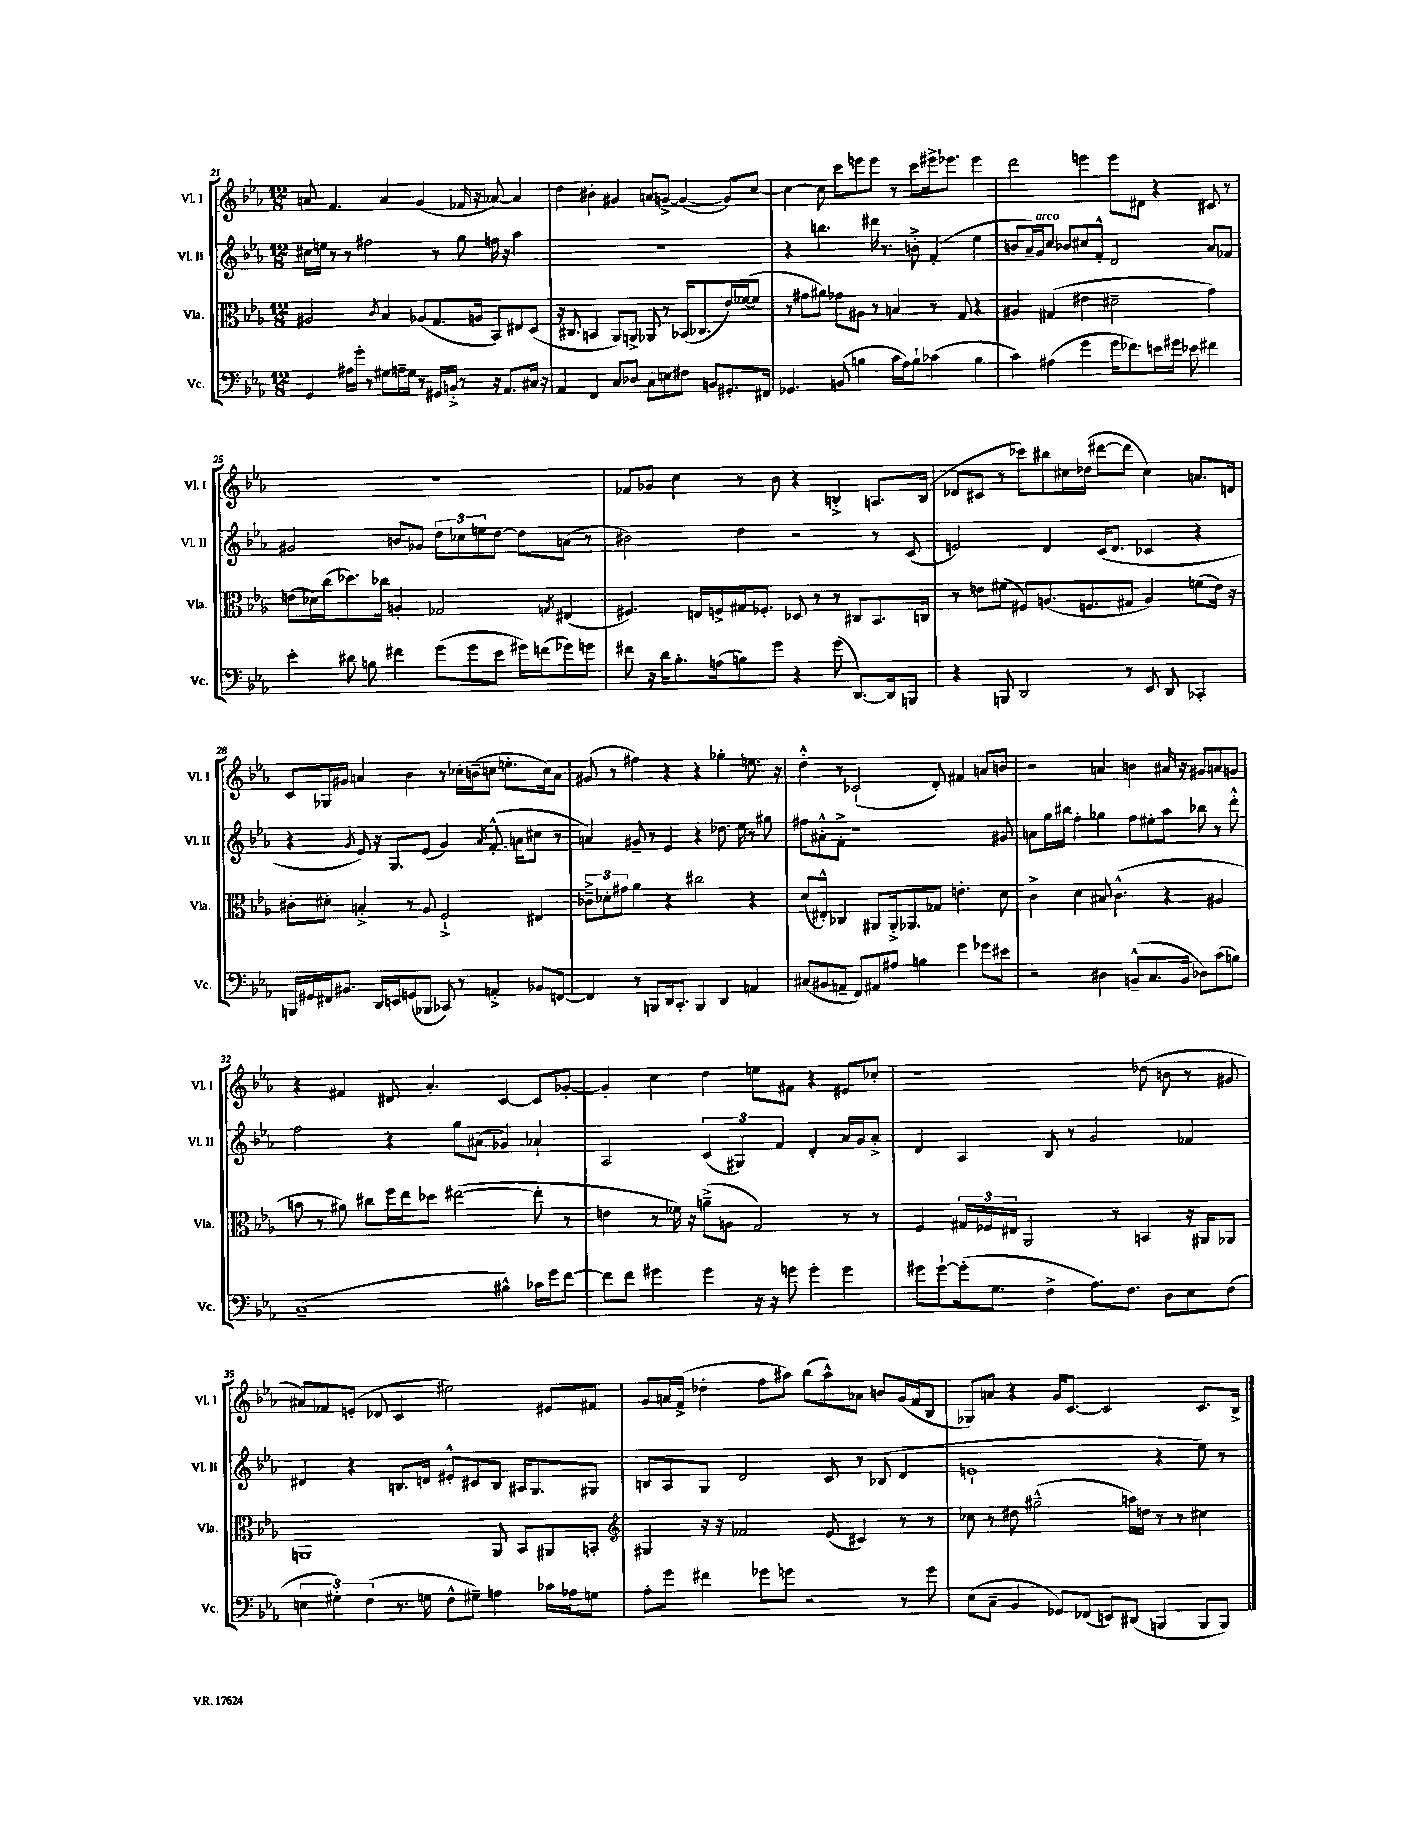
<<
\new StaffGroup <<
\new Staff = "s0" \with { instrumentName = "Vl. I" shortInstrumentName = "Vl. I" } {
    \clef treble \key ees \major \numericTimeSignature \time 12/8
    a'8 f'4. a'4 g'4( fes'16 r16 aes'8~) aes'4 |
    d''4 bis'4-. gis'4 a'8 g'8~-> g'4~( g'8) c''8~ |
    c''4~ c''8 c'''8 e'''8 e'''8 r8 c'''8 eis'''16-> ees'''8. ees'''4 |
    d'''2 e'''4 e'''8 dis'8 r4 cis'8 r8 |
    R1. |
    fes'8 ges'8 c''4 r8 bes'8 r4 b4-.-> a8. b16( |
    des'8 cis'8 r8 ces'''8) bis''8 cis''16 des''16( dis'''8~ dis'''8 cis''4) a'8. d'16 |
    c'8 ges16 gis'16 a'4 bes'4 r8 ces''16-. b'16--( c''8 e''8.-. c''16) a'8 |
    gis'8( r8 fis''4) r4 r4 ges''4-. e''8. r16 |
    d''4-.-^ r8 ces'2-!( d'8-.) fis'4 a'8 b'8 |
    r2 a'4 b'4 ais'16 r16 gis'8 a'8 g'8 |
    r4 fis'4 dis'8 aes'4.-. c'4~ c'8 ges'8~-. |
    ges'4-. c''4 d''4 e''8 fis'8 r4 eis'8 ces''8-. |
    r1 des''8( b'8 r8 gis'8 |
    ais'8) fes'8 e'8-.( des'8 c'4 eis''2) eis'8 fis'8 |
    g'8 a'16 f'16->( des''4-. f''8 ais''8) bes''8( ais''8-^) aes'8 b'8 g'16( f'16 bes8 |
    ges8) a'8 r4 g'16 c'8.~ c'2 c'8. bes16-> \bar "|." |
}
\new Staff = "s1" \with { instrumentName = "Vl. II" shortInstrumentName = "Vl. II" } {
    \clef treble \key ees \major \numericTimeSignature \time 12/8
    cis''16 e''16 r8 r8 fis''2 r8 g''8 f''16 r16 aes''4 |
    R1. |
    r4 b''4. dis'''16 r8. b'8-.-> f'4-.( ees''4 |
    b'8 aes'16--) g'16^\markup { \italic "arco" } c''8 bes'8 cis''8 f'8-.-^ d'2 aes'8 fes'8 |
    gis'2 b'8 ges'8 \tuplet 3/2 { d''8 ces''8 e''8 } d''8~ d''8 a'8( r8 |
    bis'2) d''4 r2 r8 c'8( |
    e'2) d'4 c'16( d'8. ces'4 r4 |
    r4 \acciaccatura { g'8 } ees'8) r16 g8. ees'8( g'4) \acciaccatura { aes'8 } f'8.-.-^( a'16 cis''8 r8 |
    a'4) gis'8-- r8 ees'4 r4 des''8. ees''16 r8 gis''8 |
    fis''8 ais'8-.-^ f'8-.-> r1 gis'8 |
    a'8 g''16 bis''16 f''4-. ges''4 f''8 eis''8-. aes''8 bes''8 r8 d'''8-.-^ |
    f''2 r4 g''8 ais'8( ges'4) aes'4-! |
    aes2 \tuplet 3/2 { c'4( gis4) f'4 } d'4-. aes'16 g'16 aes'8-.-> |
    d'4 aes4 bes8 r8 g'2 fes'4 |
    dis'4 r4 b8. d'16 eis'8-.-^ cis'8 b8 ais16 g8. gis8 |
    b8 aes8 g8 d'2 c'8 r8 bes8( d'4 |
    e'1-! r4 ees''8) r8 \bar "|." |
}
\new Staff = "s2" \with { instrumentName = "Vla." shortInstrumentName = "Vla." } {
    \clef alto \key ees \major \numericTimeSignature \time 12/8
    ais2 \acciaccatura { c'8 } bes4 aes8( g8. a16 bes,8) eis8 d8( |
    r16 cis8. b,4 aes,8) a,8-> aes,8 r8 bes,16( ces8. ees'16) fes'16~( fes'8 |
    r8 gis'8 ais'8) ges'8 ais8 r8 b4 r8 g8 r4 |
    ais4 gis4( eis'4 dis'2-- g'4) |
    e'8( des'16) c''16( des''8.) ces''16 a4-. ges2 \acciaccatura { g8 } eis4( |
    fis4.) e16 f16-> gis16 fes8.-. des8 r8 r8 cis8 bes,8. c16 |
    r8 e'8 fis'8( fis8) a8.( f8. gis8 a4) f'8( e'16) r16 |
    cis'8-. dis'8-. b4-.-> r8 aes8 f2-!-> eis4 |
    \tuplet 3/2 { ces'8---> des'8-. gis'8 } aes'4 r4 cis''2 r4 |
    d'8( eis8-.-^) ces4 ais,8 ais,16-.-> aes,8. ges8 e'4.-. d'8 |
    c'4-> d'4 bis8 c'4.-^( r4 ais4 |
    b'8 r8 ais'8) cis''8 f''16 ees''16 des''8 eis''2~( eis''8-. r8 |
    e'4 r8 fes'16) r16 a'8--->( a8 g2) r8 r8 |
    f4 \tuplet 3/2 { gis16 fes16 eis16 } aes,2 r8 b,4 r16 ais,16 aes,8 |
    a,1 a,8 bes,8 ais,8 b,8-. |
    \clef treble gis4 r16 r16 fes'2 ees'8( cis'4) r8 r8 |
    ces''8 r8 dis''8 gis''2---^( a''16) d''16 r8 r8 cis''4 \bar "|." |
}
\new Staff = "s3" \with { instrumentName = "Vc." shortInstrumentName = "Vc." } {
    \clef bass \key ees \major \numericTimeSignature \time 12/8
    g,4 ais16 g'16-. r8 gis8 a16-- gis16 r8 gis,16 b,16-.-> r8 r16 aes,8. cis16 r16 |
    aes,4 f,4 c8 des8 c8 e8 fis8 b,8 gis,8.-. fis,16 |
    ges,4. b,8( b4 c'16 aes16) b8-! ces'4( b4 |
    c'4) ais4( g'4 g'16 fes'8.) e'16 gis'16 ees'8 fis'4 |
    ees'4-. dis'8 b8 fis'4 g'8( g'8 ees'8 gis'16) f'16( ges'8) g'8 |
    fis'8 r16 d'16 bes8.-. a16( b8) g'8 r4 g'8( d,8.~) d,16 b,,8 |
    r4 b,,8 d,2 r8 ees,8 d,8 ces,4-. |
    b,,16 gis,16 fis,16 bis,8. d,16 e,16 g,8( bes,,8 ces,8) r8 a,4-.-> bes,8 f,8~ |
    f,4 r8 b,,8 d,16 c,8.-. b,,4 d,4 a,4 |
    cis8( bis,8 a,8-- f,8) ais,8 ais8 b4 g'4 ges'8 eis'8 |
    r2 dis4 b,8---^( c8. b,16 des8) c'8( b8) |
    c1--( bis4-^) ces'16 g'16 f'8~ |
    f'8 f'8 gis'4 gis'4 r16 r16 g'8 g'4-. g'4 |
    gis'8 gis'8~-! gis'16-.( g8. f4-> aes8.) f8. d8 ees8 f8( |
    \tuplet 3/2 { e4 gis4-.) f4( } r8. g16 f8-^ gis8--) a4 ces'16 aes16 g8 |
    aes8-. g'8 fis'4 ges'8 g'8 r2 r8 g'8 |
    ees8( c8-- bes,4 ges,8) fes,8( e,8) dis,8( b,,4 b,,8 b,,8) \bar "|." |
}
>>
>>
\layout { \context { \Score currentBarNumber = #21 } }
